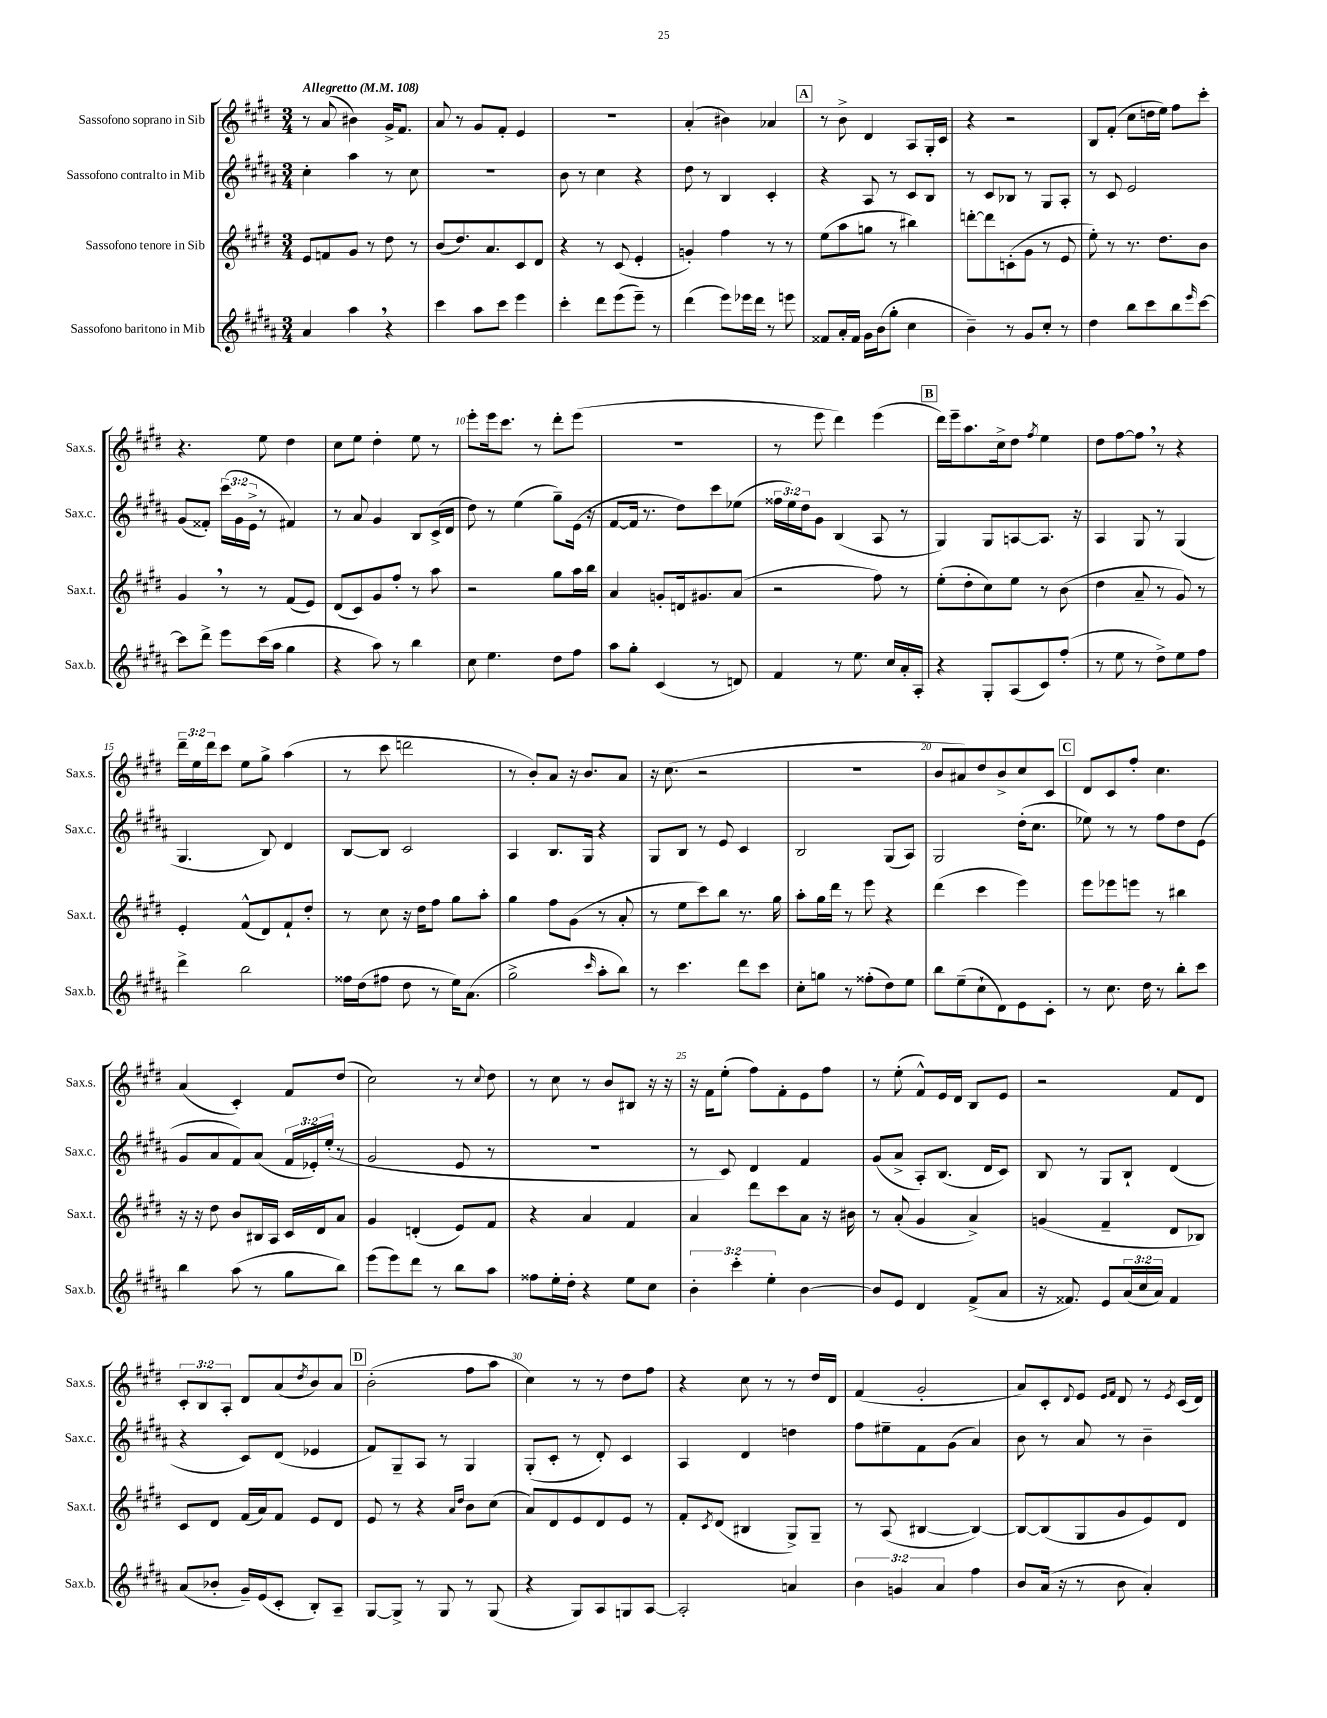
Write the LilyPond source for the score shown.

<<
\new StaffGroup <<
\new Staff = "s0" \with { instrumentName = "Sassofono soprano in Sib" shortInstrumentName = "Sax.s." } {
    \clef treble \key e \major \numericTimeSignature \time 3/4 \override Staff.TupletNumber.text = #tuplet-number::calc-fraction-text \tempo "Allegretto" 4 = 108
    r8 a'8( bis'4) gis'16-> fis'8. |
    a'8 r8 gis'8 fis'8-. e'4 |
    R2. |
    a'4-.( bis'4) aes'4 |
    \mark \markup { \box "A" } r8 b'8-> dis'4 a8 gis16-. cis'16 |
    r4 r2 |
    b8 fis'8-.( cis''8 d''16 e''16) fis''8 cis'''8-. |
    r4. e''8 dis''4 |
    cis''8 e''8 dis''4-. e''8 r8 |
    e'''8-. e'''16 cis'''8. r8 dis'''8-. e'''8( |
    R2. |
    r8 e'''8 dis'''4) e'''4( |
    \mark \markup { \box "B" } dis'''16) e'''16-- a''8. cis''16-> dis''8 \acciaccatura { fis''8 } e''4 |
    dis''8 fis''8~ fis''8 \breathe r8 r4 |
    \tuplet 3/2 { dis'''16-- e''16 dis'''16 } cis'''8 e''8 gis''8-> a''4( |
    r8 cis'''8 d'''2 |
    r8 b'8-.) a'8 r16 b'8. a'8 |
    r16 cis''8.( r2 |
    R2. |
    b'8 ais'8) dis''8 b'8-> cis''8 cis'8 |
    \mark \markup { \box "C" } dis'8 cis'8 fis''8-. cis''4. |
    a'4( cis'4-.) fis'8 dis''8( |
    cis''2) r8 \appoggiatura { cis''8 } dis''8 |
    r8 cis''8 r8 b'8 bis8 r16 r16 |
    r16 fis'16 e''8-.( fis''8) fis'8-. e'8 fis''8 |
    r8 e''8-.( fis'8-^) e'16 dis'16 b8 e'8 |
    r2 fis'8 dis'8 |
    \tuplet 3/2 { cis'8-. b8 a8-. } dis'8 a'8( \acciaccatura { dis''8 } b'8) a'8 |
    \mark \markup { \box "D" } b'2-.( fis''8 a''8 |
    cis''4) r8 r8 dis''8 fis''8 |
    r4 cis''8 r8 r8 dis''16 dis'16 |
    fis'4( gis'2-. |
    a'8) cis'8-. \appoggiatura { dis'8 } e'8 \grace { e'16 fis'16 } dis'8 r8 \acciaccatura { e'8 } cis'16( dis'16) \bar "|." |
}
\new Staff = "s1" \with { instrumentName = "Sassofono contralto in Mib" shortInstrumentName = "Sax.c." } {
    \clef treble \key b \major \numericTimeSignature \time 3/4 \override Staff.TupletNumber.text = #tuplet-number::calc-fraction-text
    cis''4-. ais''4 r8 cis''8 |
    R2. |
    b'8 r8 cis''4 r4 |
    dis''8 r8 b4 cis'4-. |
    \mark \markup { \box "A" } r4 ais8 r8 cis'8 b8 |
    r8 cis'8 bes8 r8 gis8 ais8-. |
    r8 cis'8 e'2 |
    gis'8( fisis'8-.) \tuplet 3/2 { cis'''16( gis'16 e'16-> } r8 fis'4) |
    r8 ais'8 gis'4 b8 cis'16->( dis'16 |
    dis''8) r8 e''4( gis''8--) e'16( r16 |
    fis'8~ fis'16 r8. dis''8) cis'''8 ees''8( |
    \tuplet 3/2 { fisis''16 e''16) dis''16 } gis'8 b4( ais8 r8 |
    \mark \markup { \box "B" } gis4) gis8 a8~ a8. r16 |
    ais4 gis8 r8 gis4( |
    gis4. b8) dis'4 |
    b8~ b8 cis'2 |
    ais4 b8. gis16 r4 |
    gis8 b8 r8 e'8 cis'4 |
    b2 gis8( ais8) |
    gis2 dis''16-.( cis''8. |
    \mark \markup { \box "C" } ees''8) r8 r8 fis''8 dis''8 e'8( |
    gis'8 ais'8 fis'8) ais'8( \tuplet 3/2 { fis'16 ees'16-.) e''16-.( } r8 |
    gis'2 e'8 r8 |
    R2. |
    r8 cis'8) dis'4 fis'4 |
    gis'8( ais'8-> ais8-.) b8.( dis'16 cis'8) |
    b8 r8 gis8 b8-! dis'4( |
    r4 cis'8) dis'8( ees'4 |
    \mark \markup { \box "D" } fis'8) gis8-- ais8 r8 gis4 |
    gis8-.( cis'8-. r8 dis'8-.) cis'4 |
    ais4 dis'4 d''4 |
    fis''8 eis''8-- fis'8 gis'8( ais'4) |
    b'8 r8 ais'8 r8 b'4-- \bar "|." |
}
\new Staff = "s2" \with { instrumentName = "Sassofono tenore in Sib" shortInstrumentName = "Sax.t." } {
    \clef treble \key e \major \numericTimeSignature \time 3/4
    e'8 f'8 gis'8 r8 dis''8 r8 |
    b'8( dis''8.) a'8. cis'8 dis'8 |
    r4 r8 cis'8( e'4-. |
    g'4-.) fis''4 r8 r8 |
    \mark \markup { \box "A" } e''8( a''8 g''8 r8 bis''4) |
    d'''8~-. d'''8 c'8-.( gis'8 r8 e'8 |
    e''8-.) r8 r8. dis''8. b'8 |
    gis'4 \breathe r8 r8 fis'8( e'8) |
    dis'8( cis'8) gis'8 fis''8-. r8 a''8 |
    r2 gis''8 a''16 b''16 |
    a'4 g'8-. d'16 gis'8. a'8( |
    r2 fis''8) r8 |
    \mark \markup { \box "B" } e''8-.( dis''8-. cis''8) e''8 r8 b'8( |
    dis''4 a'8-- r8 gis'8) r8 |
    e'4-. fis'8-^( dis'8) fis'8-! dis''8-. |
    r8 cis''8 r16 dis''16 fis''8 gis''8 a''8-. |
    gis''4 fis''8 gis'8( r8 a'8-. |
    r8 e''8 cis'''8) b''8 r8. gis''16 |
    a''8-. gis''16 dis'''16 r8 e'''8 r4 |
    dis'''4( cis'''4 e'''4) |
    \mark \markup { \box "C" } e'''8 ees'''8 e'''8 r8 bis''4 |
    r16 r16 dis''8 b'8 bis16 a16 cis'16 dis'16 a'8 |
    gis'4 d'4-.( e'8) fis'8 |
    r4 a'4 fis'4 |
    a'4 dis'''8 cis'''8 a'8 r16 bis'16 |
    r8 a'8-.( gis'4 a'4->) |
    g'4( fis'4-- dis'8 bes8) |
    cis'8 dis'8 fis'16( a'16) fis'8 e'8 dis'8 |
    \mark \markup { \box "D" } e'8 r8 r4 \grace { a'16 dis''16 } b'8 cis''8( |
    a'8) dis'8 e'8 dis'8 e'8 r8 |
    fis'8-. \acciaccatura { cis'8 } dis'8( bis4 gis8->) gis8-- |
    r8 a8( bis4~ bis4~) |
    bis8~ bis8( gis8 gis'8 e'8) dis'8 \bar "|." |
}
\new Staff = "s3" \with { instrumentName = "Sassofono baritono in Mib" shortInstrumentName = "Sax.b." } {
    \clef treble \key b \major \numericTimeSignature \time 3/4 \override Staff.TupletNumber.text = #tuplet-number::calc-fraction-text
    ais'4 ais''4 \breathe r4 |
    cis'''4 ais''8 cis'''8 e'''4 |
    cis'''4-. dis'''8 e'''8( e'''8--) r8 |
    dis'''4( e'''8) ees'''16 dis'''16 r8 e'''8 |
    \mark \markup { \box "A" } fisis'8 ais'16-. fisis'16 gis'16 b'16( gis''8-. cis''4 |
    b'4--) r8 gis'8 cis''8-. r8 |
    dis''4 b''8 cis'''8 b''8 \grace { e'''16 } cis'''8~ |
    cis'''8 dis'''8-> e'''8 cis'''16( ais''16 gis''4 |
    r4 ais''8) r8 b''4 |
    cis''8 e''4. dis''8 fis''8 |
    ais''8 gis''8-. cis'4( r8 d'8) |
    fis'4 r8 e''8. cis''16 ais'16-. ais16-. |
    \mark \markup { \box "B" } r4 gis8-. ais8( cis'8) fis''8-.( |
    r8 e''8 r8 dis''8->) e''8 fis''8 |
    dis'''4-> b''2 |
    fisis''16 dis''16( fis''8 dis''8 r8 e''16) ais'8.( |
    gis''2-> \grace { cis'''16 } ais''8-. b''8) |
    r8 cis'''4. dis'''8 cis'''8 |
    cis''8-. g''8 r8 fisis''8-.( dis''8) e''8 |
    b''8 e''8--( cis''8-! dis'8) e'8 cis'8-. |
    \mark \markup { \box "C" } r8 cis''8. dis''16 r8 b''8-. cis'''8 |
    b''4 ais''8( r8 gis''8 b''8) |
    e'''8( e'''8) dis'''8 r8 b''8 ais''8 |
    fisis''8 e''16-. dis''16-. r4 e''8 cis''8 |
    \tuplet 3/2 { b'4-. cis'''4-. e''4-. } b'4~ |
    b'8 e'8 dis'4 fis'8->( ais'8 |
    r16 fisis'8.) e'8 \tuplet 3/2 { ais'16( cis''16 ais'16) } fisis'4 |
    ais'8( bes'8-. gis'16--) e'16( cis'8-. b8-.) ais8-- |
    \mark \markup { \box "D" } gis8~ gis8-> r8 gis8 r8 gis8( |
    r4 gis8) ais8 g8 ais8~ |
    ais2-. a'4 |
    \tuplet 3/2 { b'4 g'4 ais'4 } fis''4 |
    b'8 ais'16( r16 r8 b'8 ais'4-.) \bar "|." |
}
>>
>>
\layout { \context { \Score \override BarNumber.break-visibility = ##(#f #t #t) barNumberVisibility = #(every-nth-bar-number-visible 5) } }
